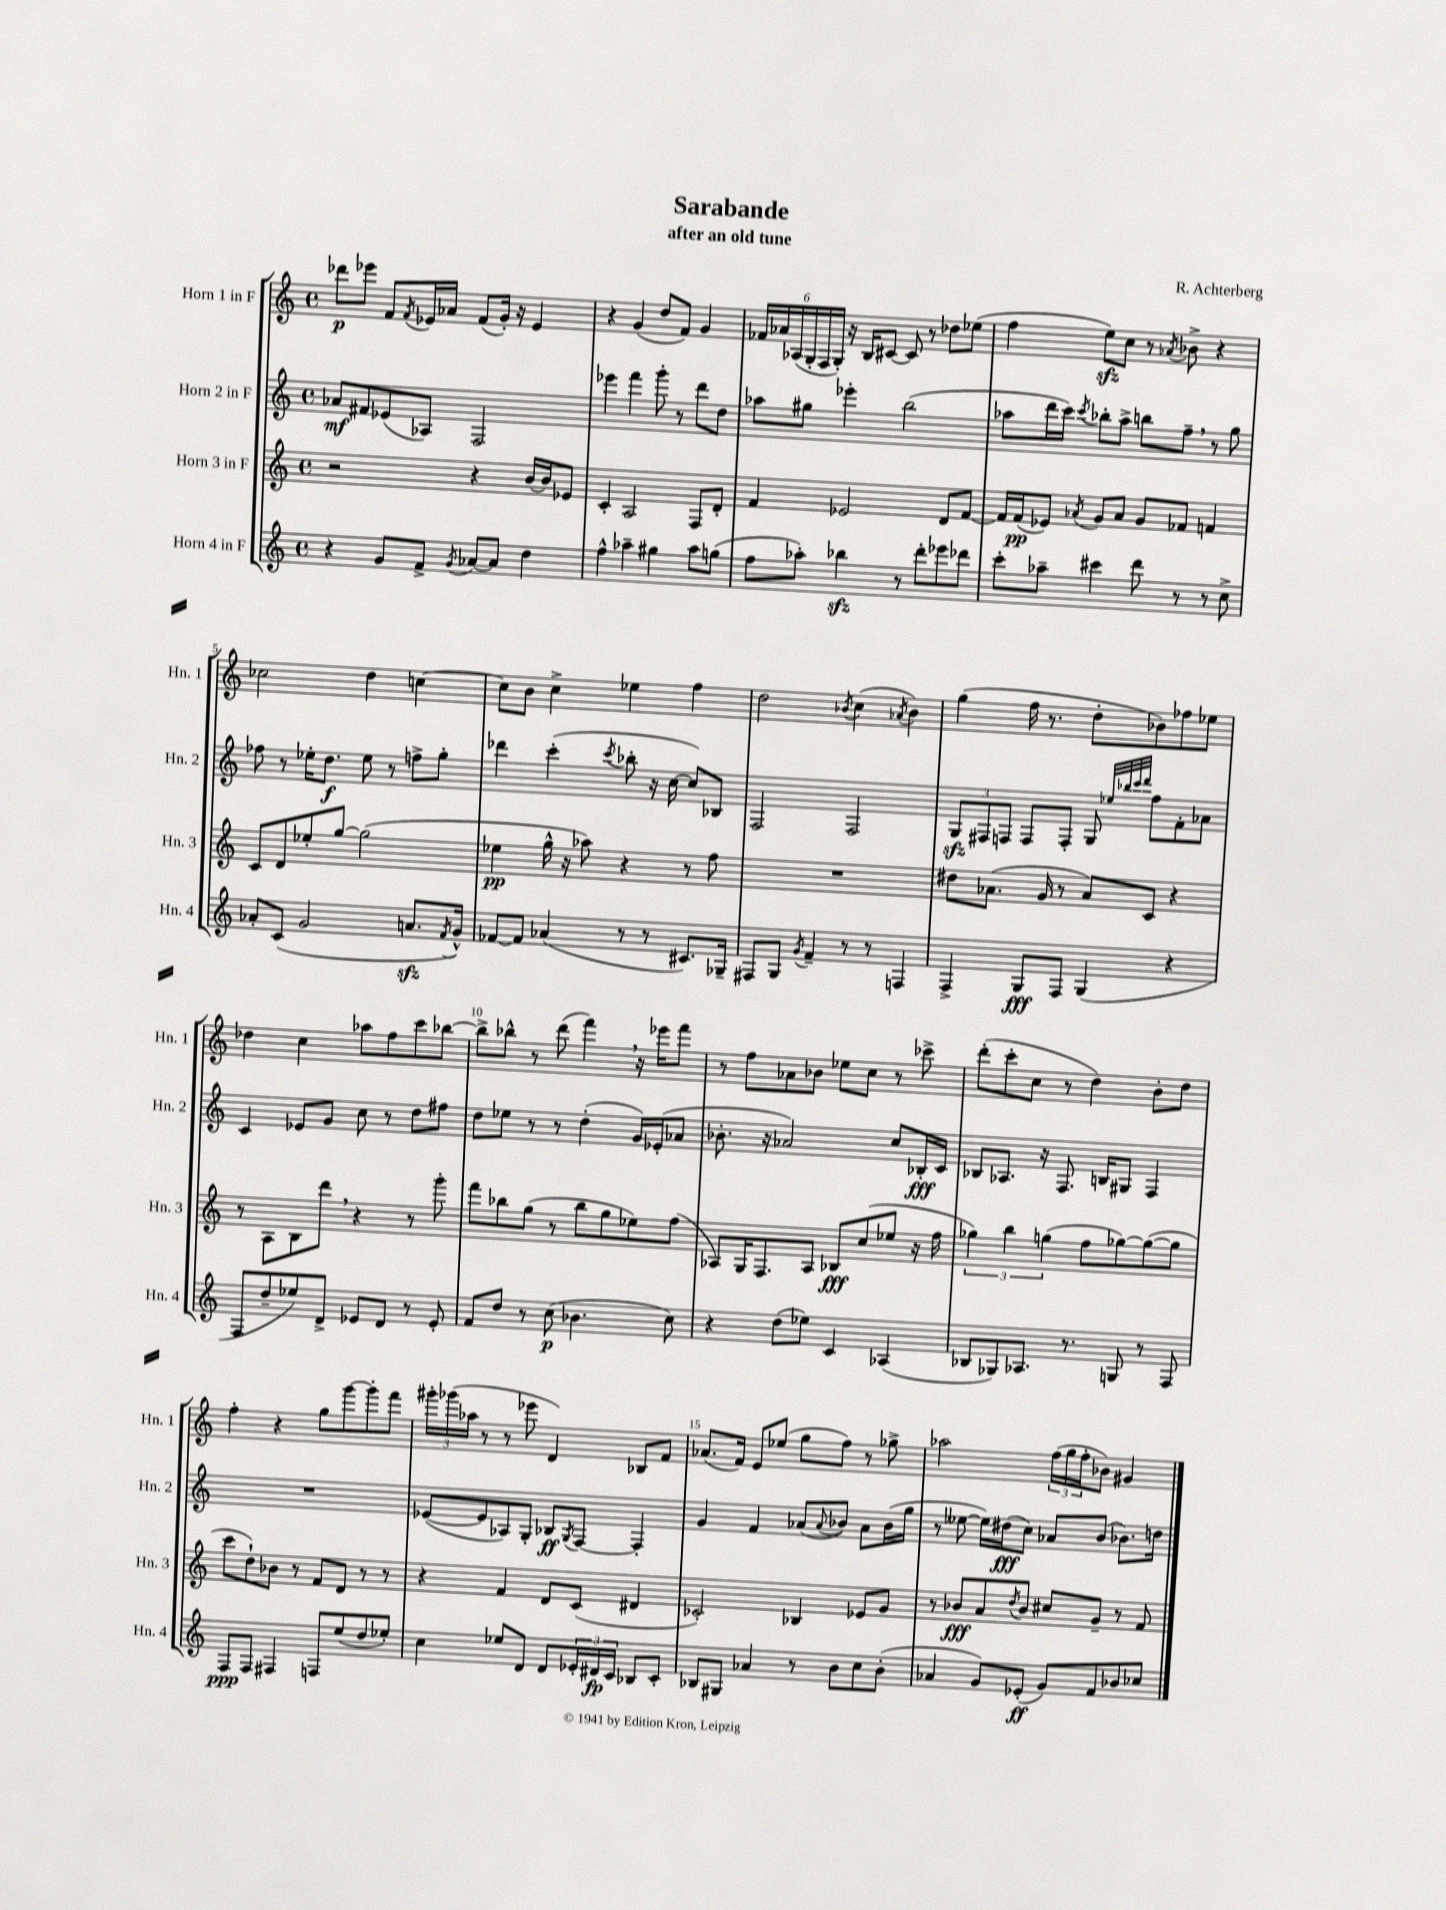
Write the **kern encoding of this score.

**kern	**dynam	**kern	**dynam	**kern	**dynam	**kern	**dynam
*part4	*part4	*part3	*part3	*part2	*part2	*part1	*part1
*staff4	*staff4	*staff3	*staff3	*staff2	*staff2	*staff1	*staff1
*I"Horn 4 in F	*	*I"Horn 3 in F	*	*I"Horn 2 in F	*	*I"Horn 1 in F	*
*I'Hn. 4	*	*I'Hn. 3	*	*I'Hn. 2	*	*I'Hn. 1	*
*clefG2	*	*clefG2	*	*clefG2	*	*clefG2	*
*k[]	*	*k[]	*	*k[]	*	*k[]	*
*M4/4	*	*M4/4	*	*M4/4	*	*M4/4	*
*met(c)	*	*met(c)	*	*met(c)	*	*met(c)	*
=1	=1	=1	=1	=1	=1	=1	=1
4r	.	2r	.	8a-X/L	mf	8ddd-X\L	p
.	.	.	.	8f#X/	.	8eee-X\J	.
8g/L	.	.	.	(8e-X/	.	8f/L	.
.	.	.	.	.	.	8qf/	.
8f^/J	.	.	.	8A-X/J)	.	16e-X/L	.
.	.	.	.	.	.	16a-X/JJ	.
8qg/	.	.	.	.	.	.	.
[8a-X/L	.	4r	.	2F/	.	(8f/L	.
8a-/J]	.	.	.	.	.	16g'/Jk)	.
.	.	.	.	.	.	16r	.
4dd\	.	[16b/LL	.	.	.	4e-/	.
.	.	16b/J]	.	.	.	.	.
.	.	8e-X/J	.	.	.	.	.
=2	=2	=2	=2	=2	=2	=2	=2
4ff^^\	.	4c'/	.	4eee-X\	.	4r	.
4aa-X~\	.	2A/	.	4fff\	.	(4g/	.
4gg#X\	.	.	.	8ggg'\	.	8dd/L	.
.	.	.	.	8r	.	8f/J)	.
8aa-\L	.	8F/L	.	8ddd\L	.	4g/	.
(8ggn\J	.	8d'/J	.	8dd\J	.	.	.
=3	=3	=3	=3	=3	=3	=3	=3
8ff\L	.	4f/	.	8aa-X\L	.	24f-X/LL	.
.	.	.	.	.	.	24a-X/	.
.	.	.	.	.	.	(24A-X/	.
8aa-X'\J)	.	.	.	8gg#X\J	.	24G'/	.
.	.	.	.	.	.	24F/	.
.	.	.	.	.	.	24G'/JJ)	.
4bb-Xzz\	.	2e-X/	.	4eee-X'\	.	16r	.
.	.	.	.	.	.	16B/KL	.
.	.	.	.	.	.	[8c#X/J	.
8r	.	.	.	(2bb\	.	8c#/]	.
8ddd'\L	.	.	.	.	.	8r	.
8eee-X\	.	8d/L	.	.	.	8dd-X\L	.
8ddd-X\J	.	[8f/J	.	.	.	(8ee-X\J	.
=4	=4	=4	=4	=4	=4	=4	=4
8ccc'\L	.	16f/LL]	.	8aa-X\L	.	4ff\	.
.	.	(16f/J	pp	.	.	.	.
8aa-X~\J	.	8e-X/J)	.	16ddd\L	.	.	.
.	.	.	.	16ccc\JJ)	.	.	.
.	.	8qa-X/	.	8qccc/	.	.	.
4ccc#X\	.	8g/L	.	8bb-X'\L	.	8eezz\L)	.
.	.	8a-/J	.	8aa-^\J	.	8cc\J	.
8ddd\	.	8g/L	.	8bbn\L	.	8r	.
.	.	.	.	.	.	8qa-X/	.
8r	.	8f-X/J	.	8ff~,\J	.	8b-X^\	.
8r	.	4fn/	.	8r	.	4r	.
8cc^\	.	.	.	8gg\	.	.	.
!!LO:LB:g=z
=5	=5	=5	=5	=5	=5	=5	=5
8a-X'/L	.	8c/L	.	8ff-X\	.	2cc-X\	.
(8c/J	.	8d/	.	8r	.	.	.
2g/	.	8ee-X'/	.	16ee-X'\KL	.	.	.
.	.	.	.	8.dd\J	f	.	.
.	.	[8gg/J	.	.	.	.	.
.	.	(2gg\]	.	8ee-\	.	4dd\	.
.	.	.	.	8r	.	.	.
8.anzz/L	.	.	.	8ffn^\L	.	[4ccn\	.
.	.	.	.	8gg'\J	.	.	.
8qf/	.	.	.	.	.	.	.
16g^^/Jk)	.	.	.	.	.	.	.
=6	=6	=6	=6	=6	=6	=6	=6
[8f-X/L	.	4ee-X\	pp	4ddd-X\	.	8cc\L]	.
8f-/J]	.	.	.	.	.	8b\J	.
(4a-X/	.	16gg^^\	.	(4ccc'\	.	4cc^\	.
.	.	16r	.	.	.	.	.
.	.	8aa-X\)	.	.	.	.	.
.	.	.	.	8qccc/	.	.	.
8r	.	4r	.	8bb-X'\	.	4ee-X\	.
8r	.	.	.	16r	.	.	.
.	.	.	.	[16cc\	.	.	.
8.c#X/L)	.	8r	.	8cc/L])	.	4ff\	.
.	.	8ff\	.	8B-X/J	.	.	.
16G-X~/Jk	.	.	.	.	.	.	.
=7	=7	=7	=7	=7	=7	=7	=7
8F#X/L	.	1r	.	2F/	.	2dd\	.
8G/J	.	.	.	.	.	.	.
8qg/	.	.	.	.	.	.	.
4f~/	.	.	.	.	.	.	.
.	.	.	.	.	.	8qb-X/	.
8r	.	.	.	2F/	.	(4cc\	.
8r	.	.	.	.	.	.	.
.	.	.	.	.	.	8qa-X/	.
4Fn/	.	.	.	.	.	4b-\)	.
=8	=8	=8	=8	=8	=8	=8	=8
4F^/	.	8dd#X\L	.	12Gzz/L	.	(4gg\	.
.	.	.	.	12F#X/	.	.	.
.	.	(8.a-X\J	.	.	.	.	.
.	.	.	.	12Fn/J	.	.	.
8G/L	fff	.	.	8F/L	.	16ff\	.
.	.	16g/	.	.	.	8.r	.
8F/J	.	8r	.	8F'/J	.	.	.
(4G/	.	8a-/L)	.	8G/	.	8dd'\L	.
.	.	.	.	32qqee-X/LLL	.	.	.
.	.	.	.	32qqbb-X/	.	.	.
.	.	.	.	32qqccc/	.	.	.
.	.	.	.	32qqddd/JJJ	.	.	.
.	.	8c/J	.	8ff\L	.	8b-X\)	.
4r	.	4r	.	8f'\	.	8ff-X\	.
.	.	.	.	8a-X\J	.	8ee-X\J	.
!!LO:LB:g=z
=9	=9	=9	=9	=9	=9	=9	=9
8F/L	.	8r	.	4c/	.	4dd-X\	.
8dd~/	.	8A\L	.	.	.	.	.
8ee-X/)	.	8B\	.	8e-X/L	.	4cc\	.
8d^/J	.	8ddd,\J	.	8g/J	.	.	.
8e-X/L	.	4r	.	8cc\	.	8aa-X\L	.
8d/J	.	.	.	8r	.	8ff\	.
8r	.	8r	.	8dd\L	.	8ccc\	.
8e-'/	.	8ggg'\	.	8ff#X\J	.	[8bb-X\J	.
=10	=10	=10	=10	=10	=10	=10	=10
8f/L	.	8fff\L	.	8dd\L	.	8bb-^\L]	.
8dd/J	.	8bb-X\	.	8ee-X\J	.	8bb-X^^\J	.
8r	.	(8gg\J	.	8r	.	8r	.
(8cc\	p	8r	.	8r	.	(8ddd\	.
4.b-X\	.	8bb-\L	.	(4dd'\	.	4fff,\)	.
.	.	8gg\	.	.	.	.	.
.	.	8ee-X\)	.	16g/LL)	.	16r	.
.	.	.	.	(16e-X'/J	.	16eee-X\KL	.
8cc\)	.	(8ff\J	.	8a-X/J	.	8fff\J	.
=11	=11	=11	=11	=11	=11	=11	=11
4r	.	8A-X/L)	.	8.b-X'\	.	8r	.
.	.	16G/K	.	.	.	8ff\L	.
.	.	8.F/	.	16r	.	.	.
(8dd\L	.	.	.	2a-X/)	.	8a-X\	.
8ee-X\J)	.	8A-/J	.	.	.	8b-X\J	.
4c/	.	8B-X/L	fff	.	.	8ee-X\L	.
.	.	(8cc/	.	.	.	8cc\J	.
(4A-X/	.	8ee-X/J	.	8cc/L	.	8r	.
.	.	16r	.	16B-X'/L	fff	8ccc-X^\	.
.	.	16ff\	.	16c/JJ	.	.	.
=12	=12	=12	=12	=12	=12	=12	=12
8B-X/L	.	6gg-X\)	.	8B-X/L	.	(8ddd'\L	.
8G-X/)	.	.	.	8.A-X/J	.	8ccc'\	.
.	.	6bb\	.	.	.	.	.
8.A-X/J	.	.	.	.	.	8cc\J	.
.	.	.	.	16r	.	.	.
.	.	(6ggn\	.	.	.	.	.
.	.	.	.	8.F/	.	8r	.
8.r	.	.	.	.	.	.	.
.	.	8ff\L	.	.	.	4dd\)	.
.	.	.	.	16Bn/KL	.	.	.
8Gn/	.	[8gg-X\)	.	8G#X/J	.	.	.
8r	.	(8gg-\_	.	4F/	.	8b'\L	.
8F/	.	8gg-\J]	.	.	.	8dd\J	.
!!LO:LB:g=z
=13	=13	=13	=13	=13	=13	=13	=13
8F/L	ppp	8ccc\L	.	1r	.	4ff'\	.
8F/J	.	8dd`\)	.	.	.	.	.
4F#X/	.	8b-X\J	.	.	.	4r	.
.	.	8r	.	.	.	.	.
8Fn/L	.	8f/L	.	.	.	8gg\L	.
(8ee/	.	8d/J	.	.	.	[8ggg\	.
8dd/	.	8r	.	.	.	8ggg'\]	.
8ee-X'/J)	.	8r	.	.	.	8fff\J	.
=14	=14	=14	=14	=14	=14	=14	=14
4cc\	.	4r	.	([8e-X/L	.	24ggg#X'\LL	.
.	.	.	.	.	.	(24ggg-X\	.
.	.	.	.	.	.	24aa-X\JJ	.
.	.	.	.	8e-/]	.	8r	.
8ee-X/L	.	4f/	.	8A-X/)	.	8r	.
8d/J	.	.	.	8G'/J	.	8eee-X\	.
8d/L	.	8d/L	.	8B-X/L	ff	4d/)	.
.	.	.	.	8qG/	.	.	.
24e-X'/L	.	(8c/J	.	[8F/J	.	.	.
24d#X/	fp	.	.	.	.	.	.
24c/JJ	.	.	.	.	.	.	.
8B-X/L	.	4d#X/	.	4F'/]	.	8B-X/L	.
8c'/J	.	.	.	.	.	8f/J	.
=15	=15	=15	=15	=15	=15	=15	=15
8B-X/L	.	2c-X'/)	.	4g/	.	(8.a-X/L	.
8G#X/J	.	.	.	.	.	.	.
.	.	.	.	.	.	16f/Jk)	.
4a-X/	.	.	.	4f/	.	8e/L	.
.	.	.	.	.	.	(8ee-X/J	.
8r	.	4B-X/	.	(8a-X/L	.	8gg\L	.
.	.	.	.	8qqa-/	.	.	.
8b\L	.	.	.	8b-X/J)	.	8ff\J)	.
8cc\	.	8e-X/L	.	8a-\L	.	8r	.
(8b'\J	.	8g/J	.	(16b-\L	.	8gg-X^\	.
.	.	.	.	16gg\JJ	.	.	.
=16	=16	=16	=16	=16	=16	=16	=16
4a-X/	.	8r	.	8r	.	2aa-X\	.
.	.	8b-X/L	fff	[8ee--X\	.	.	.
8g/L)	.	8a/	.	16ee--\LL])	.	.	.
.	.	.	.	(16dd#X\J	fff	.	.
.	.	8qdd/	.	.	.	.	.
(8e-X'/J	ff	8b-/J	.	8cc\J)	.	.	.
8g/L)	.	8cc#X/L	.	8a-X/L	.	(24ff\LL	.
.	.	.	.	.	.	24gg\	.
.	.	.	.	.	.	24ff'\J	.
8f/	.	8g~/J	.	(8b/J	.	8b-X\J)	.
8b-X/	.	8r	.	8.b-X\L)	.	4g#X/	.
8cc-X/J	.	8f/	.	.	.	.	.
.	.	.	.	16ddn\Jk	.	.	.
==	==	==	==	==	==	==	==
*-	*-	*-	*-	*-	*-	*-	*-
